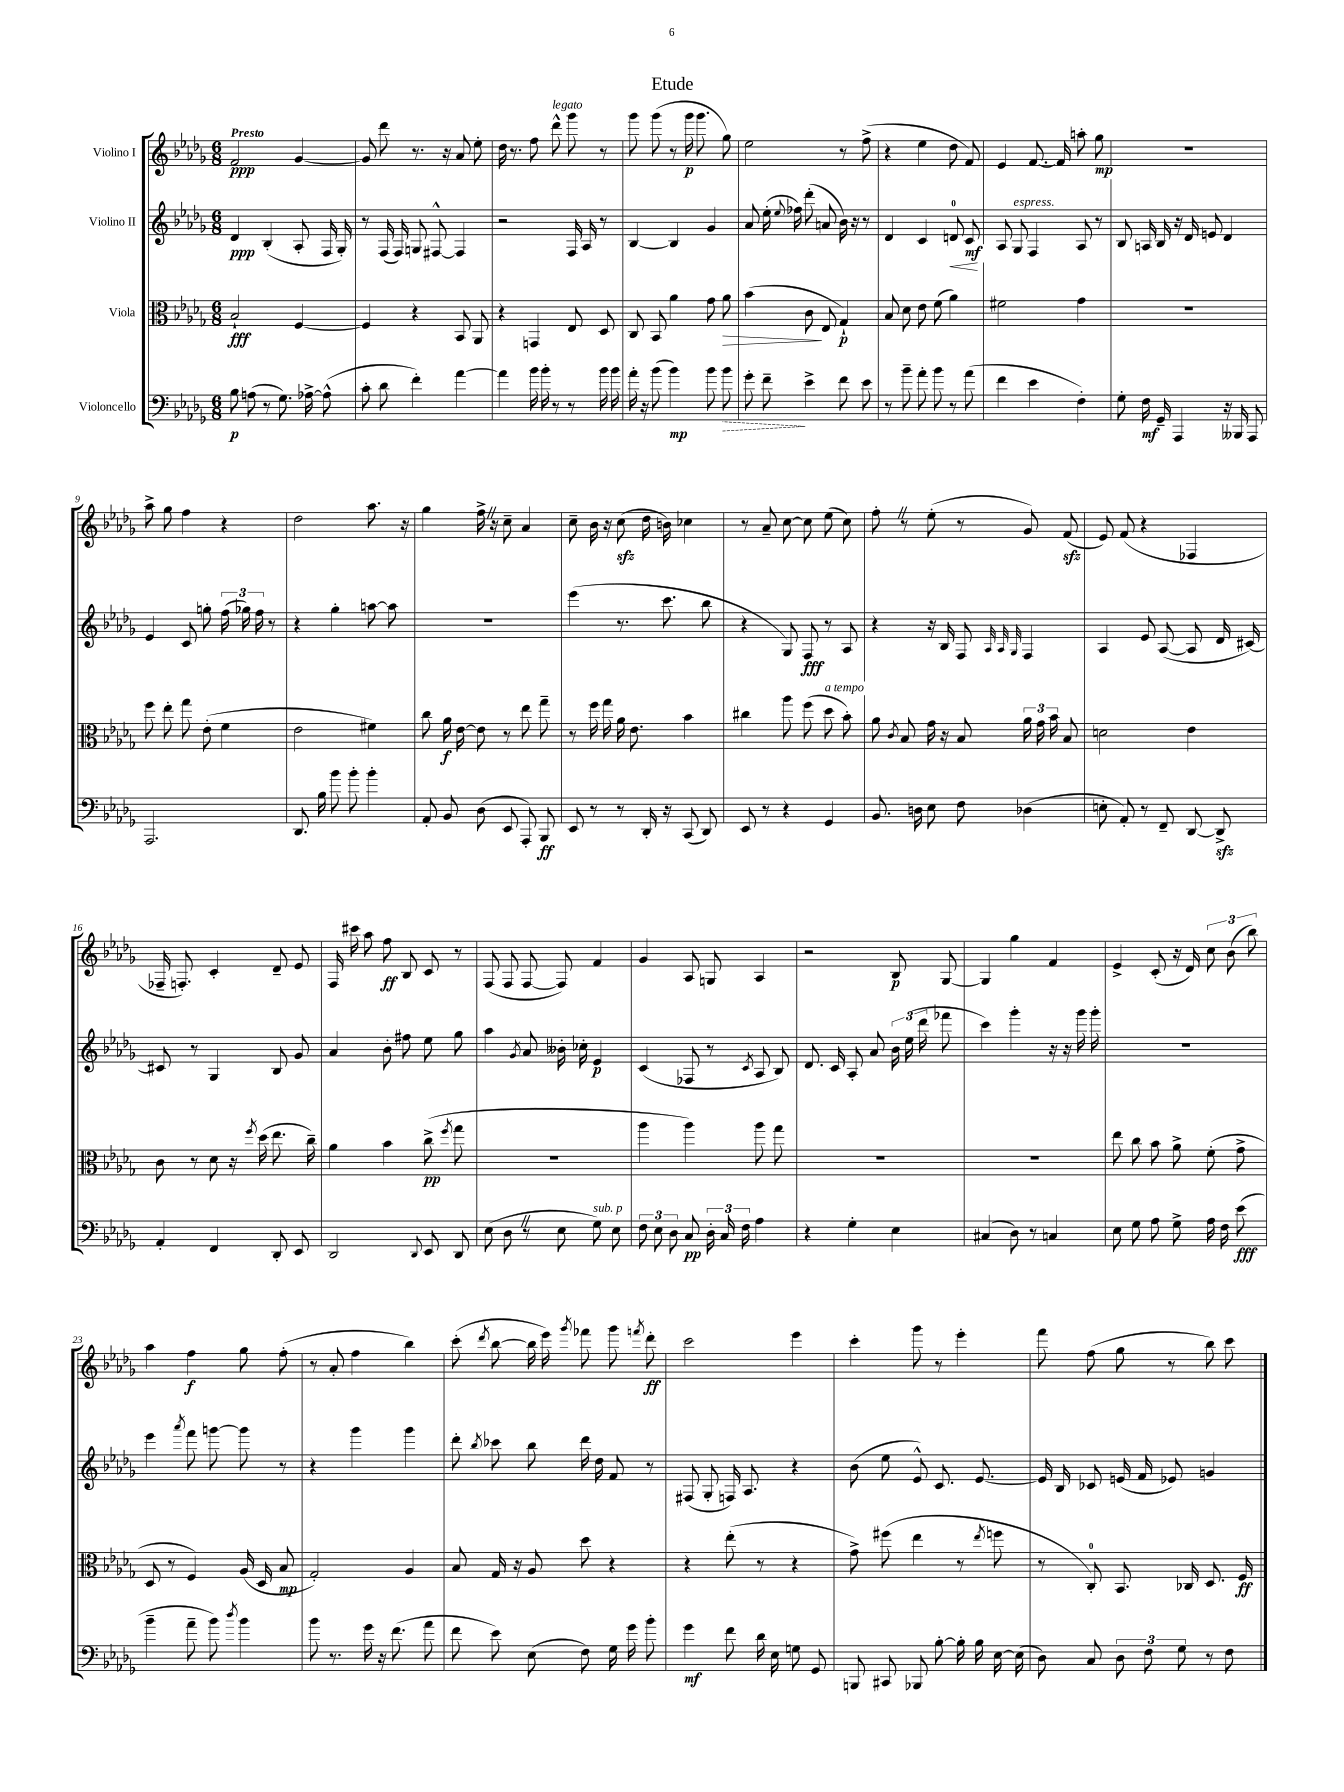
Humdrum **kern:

**kern	**dynam	**kern	**dynam	**kern	**dynam	**kern	**dynam
*part4	*part4	*part3	*part3	*part2	*part2	*part1	*part1
*staff4	*staff4	*staff3	*staff3	*staff2	*staff2	*staff1	*staff1
*I"Violoncello	*	*I"Viola	*	*I"Violino II	*	*I"Violino I	*
*clefF4	*	*clefC3	*	*clefG2	*	*clefG2	*
*k[b-e-a-d-g-]	*	*k[b-e-a-d-g-]	*	*k[b-e-a-d-g-]	*	*k[b-e-a-d-g-]	*
*M6/8	*	*M6/8	*	*M6/8	*	*M6/8	*
=1	=1	=1	=1	=1	=1	=1	=1
!	!	!	!	!	!	!LO:TX:a:B:t=Presto	!
8B-\	p	2B-`/	fff	4d-/	ppp	2f/	ppp
(8An\	.	.	.	.	.	.	.
8r	.	.	.	(4B-'/	.	.	.
8.G-\)	.	.	.	.	.	.	.
.	.	[4F/	.	8A-'/	.	[4g-/	.
[16A-X^\	.	.	.	.	.	.	.
(8A-^^\]	.	.	.	16F/	.	.	.
.	.	.	.	16G-'/)	.	.	.
=2	=2	=2	=2	=2	=2	=2	=2
8c'\	.	4F/]	.	8r	.	8g-/]	.
8d-\	.	.	.	(16F/	.	8ddd-\	.
.	.	.	.	16F/)	.	.	.
4f'\)	.	4r	.	8Gn/	.	8.r	.
.	.	.	.	[8F#X^^/	.	.	.
.	.	.	.	.	.	16r	.
[4a-\	.	8BB-/	.	4F#/]	.	8a-/	.
.	.	8AA-/	.	.	.	8ee-'\	.
=3	=3	=3	=3	=3	=3	=3	=3
4a-\]	.	4r	.	2r	.	16dd-\	.
.	.	.	.	.	.	8.r	.
16b-\	.	4GGn/	.	.	.	8ff\	.
16b-'\	.	.	.	.	.	.	.
!	!	!	!	!	!	!LO:TX:a:i:t=legato	!
8r	.	.	.	.	.	8ddd-^^\	.
8r	.	8E-/	.	16F/	.	8ggg-\	.
.	.	.	.	16A-/	.	.	.
16b-\	.	8D-/	.	8r	.	8r	.
16b-\	.	.	.	.	.	.	.
=4	=4	=4	=4	=4	=4	=4	=4
16a-'\	.	8C/	.	[4B-/	.	8ggg-\	.
16r	.	.	.	.	.	.	.
(8b-\	.	8BB-/	.	.	.	(8ggg-\	.
4b-\)	mp	4a-\	.	4B-/]	.	8r	.
.	.	.	.	.	.	16ggg-\	p
.	.	.	.	.	.	8.ggg-\	.
8b-\	.	8g-\	.	4g-/	.	.	.
!	!LO:HP:b	!	!LO:HP:b	!	!	!	!
8b-\	>	8a-\	>	.	.	8gg-\)	.
=5	=5	=5	=5	=5	=5	=5	=5
8g-'\	.	(4b-\	.	8a-/	.	2ee-\	.
8f~\	.	.	.	(16ee-'\	.	.	.
.	.	.	.	8qqee-/	.	.	.
.	.	.	.	16ff-X\)	.	.	.
4e-^\	]	8c\	.	(8ddd-'\	.	.	.
.	.	8E-/	]	8an/	.	.	.
8f\	.	4G-`/)	p	16b-\)	.	8r	.
.	.	.	.	16r	.	.	.
8e-\	.	.	.	8r	.	(8ff^\	.
=6	=6	=6	=6	=6	=6	=6	=6
8r	.	8B-/	.	4d-/	.	4r	.
8b-~\	.	8d-\	.	.	.	.	.
8a-'\	.	8e-\	.	4c/	.	4ee-\	.
8b-\	.	(8f\	.	.	.	.	.
!	!	!	!	!	!LO:HP:b	!	!
8r	.	4a-\)	.	8dn/	<	8dd-\	.
(8a-\	.	.	.	8c/	mf	8f/)	.
.	.	.	.	.	[	.	.
=7	=7	=7	=7	=7	=7	=7	=7
4f\	.	2f#X\	.	8A-/	.	4e-/	.
!	!	!	!	!LO:TX:a:i:t=espress.	!	!	!
.	.	.	.	8G-/	.	.	.
4e-\	.	.	.	4F/	.	[8.f/	.
.	.	.	.	.	.	16f/]	.
4F'\)	.	4g-\	.	8A-/	.	8aan'\	.
.	.	.	.	8r	.	8gg-\	mp
=8	=8	=8	=8	=8	=8	=8	=8
8G-'\	.	2.r	.	8B-/	.	2.r	.
16F\	mf	.	.	16An/	.	.	.
16GG-~/	.	.	.	16B-/	.	.	.
4AAA-/	.	.	.	16r	.	.	.
.	.	.	.	16d-/	.	.	.
.	.	.	.	8en/	.	.	.
16r	.	.	.	4d-/	.	.	.
16BBB--X/	.	.	.	.	.	.	.
8AAA-/	.	.	.	.	.	.	.
!!LO:LB:g=z
=9	=9	=9	=9	=9	=9	=9	=9
2.AAA-/	.	8ff\	.	4e-/	.	8aa-^\	.
.	.	8ee-'\	.	.	.	8gg-\	.
.	.	8gg-\	.	8c/	.	4ff\	.
.	.	(8e-'\	.	8ggn'\	.	.	.
.	.	4f\	.	(24ff\	.	4r	.
.	.	.	.	24gg-X\)	.	.	.
.	.	.	.	24ff\	.	.	.
.	.	.	.	8r	.	.	.
=10	=10	=10	=10	=10	=10	=10	=10
8.DD-/	.	2e-\	.	4r	.	2dd-\	.
16B-\	.	.	.	.	.	.	.
8b-\	.	.	.	4gg-'\	.	.	.
8b-'\	.	.	.	.	.	.	.
4b-'\	.	4f#X\)	.	[8aan\	.	8.aa-\	.
.	.	.	.	8aa\]	.	.	.
.	.	.	.	.	.	16r	.
=11	=11	=11	=11	=11	=11	=11	=11
8AA-'/	.	8cc\	.	2.r	.	4gg-\	.
8BB-/	.	16a-\	f	.	.	.	.
.	.	[16e-\	.	.	.	.	.
(8D-\	.	8e-\]	.	.	.	16ff^Z\	.
.	.	.	.	.	.	16r	.
8EE-/	.	8r	.	.	.	8cc~\	.
8AAA-'/)	.	8ee-\	.	.	.	4a-/	.
8BBB-/	ff	8gg-~\	.	.	.	.	.
=12	=12	=12	=12	=12	=12	=12	=12
8EE-/	.	8r	.	(4eee-\	.	8cc~\	.
8r	.	16ff\	.	.	.	16b-\	.
.	.	16gg-\	.	.	.	16r	.
8r	.	16a-\	.	8.r	.	(8cczz\	.
.	.	8.e-\	.	.	.	.	.
16DD-'/	.	.	.	.	.	16dd-\	.
16r	.	.	.	8.ccc\	.	16bn\)	.
(8CC/	.	4b-\	.	.	.	4cc-X\	.
8DD-/)	.	.	.	8bb-\	.	.	.
=13	=13	=13	=13	=13	=13	=13	=13
8EE-/	.	4cc#X\	.	4r	.	8r	.
8r	.	.	.	.	.	8a-~/	.
4r	.	8aa-\	.	8G-/)	.	[8cc\	.
.	.	(8ff\	.	8F/	fff	8cc\]	.
!	!	!LO:TX:a:i:t=a tempo	!	!	!	!	!
4GG-/	.	8dd-\	.	8r	.	(8ee-\	.
.	.	8b-'\)	.	8A-/	.	8cc\)	.
=14	=14	=14	=14	=14	=14	=14	=14
8.BB-/	.	8a-\	.	4r	.	8ff'Z\	.
.	.	8qc/	.	.	.	.	.
.	.	8B-/	.	.	.	8r	.
16Dn\	.	.	.	.	.	.	.
8E-\	.	16g-\	.	16r	.	(8ee-'\	.
.	.	16r	.	16B-/	.	.	.
8F\	.	8B-/	.	8F/	.	8r	.
.	.	.	.	32qqA-/	.	.	.
.	.	.	.	32qqA-/	.	.	.
.	.	.	.	32qqG-/	.	.	.
(4D-X\	.	24a-\	.	4F/	.	8g-/)	.
.	.	24g-\	.	.	.	.	.
.	.	24b-\	.	.	.	.	.
.	.	8B-/	.	.	.	(8fzz/	.
=15	=15	=15	=15	=15	=15	=15	=15
8En'\	.	2dn\	.	4A-/	.	8e-/)	.
8AA-'/)	.	.	.	.	.	(8f/	.
8r	.	.	.	8e-/	.	4r	.
8FF~/	.	.	.	([8A-/	.	.	.
[8DD-/	.	4e-\	.	8A-/]	.	4F-X/	.
8DD-zz^/]	.	.	.	16d-/	.	.	.
.	.	.	.	[16c#X/)	.	.	.
!!LO:LB:g=z
=16	=16	=16	=16	=16	=16	=16	=16
4AA-'/	.	8c\	.	8c#X/]	.	16F-X~/	.
.	.	.	.	.	.	8.Fn'/)	.
.	.	8r	.	8r	.	.	.
4FF/	.	8d-\	.	4G-/	.	4c'/	.
.	.	16r	.	.	.	.	.
.	.	8qff/	.	.	.	.	.
.	.	(16dd-\	.	.	.	.	.
8DD-'/	.	8.ee-\	.	8B-/	.	8d-~/	.
8EE-/	.	.	.	8g-/	.	8e-/	.
.	.	16cc~\)	.	.	.	.	.
=17	=17	=17	=17	=17	=17	=17	=17
2DD-/	.	4a-\	.	4a-/	.	16F/	.
.	.	.	.	.	.	16ccc#X\	.
.	.	.	.	.	.	8aa-\	.
.	.	4b-\	.	8b-'\	.	8ff\	ff
.	.	.	.	8ff#X\	.	8B-/	.
8qqDD-/	.	.	.	.	.	.	.
8EE-/	.	(8cc^\	pp	8ee-\	.	8c/	.
.	.	8qff/	.	.	.	.	.
8DD-/	.	8gg-\	.	8gg-\	.	8r	.
=18	=18	=18	=18	=18	=18	=18	=18
(8E-\	.	2.r	.	4aa-\	.	(8F/	.
8D-Z\	.	.	.	.	.	8F/	.
.	.	.	.	8qg-/	.	.	.
8r	.	.	.	8a-/	.	[8F/	.
8E-\	.	.	.	16b--X'\	.	8F/])	.
.	.	.	.	16cc-X'\	.	.	.
!LO:TX:a:i:t=sub. p	!	!	!	!	!	!	!
8G-\)	.	.	.	4e-/	p	4f/	.
8E-\	.	.	.	.	.	.	.
=19	=19	=19	=19	=19	=19	=19	=19
12F\	.	4aa-\	.	(4c/	.	4g-/	.
12E-\	.	.	.	.	.	.	.
12D-\	.	.	.	.	.	.	.
8C/	pp	4aa-\)	.	8F-X/	.	8A-/	.
24D-'\	.	.	.	8r	.	8Gn/	.
24C/	.	.	.	.	.	.	.
24F\	.	.	.	.	.	.	.
.	.	.	.	8qc/	.	.	.
4A-\	.	8aa-\	.	8A-/	.	4A-/	.
.	.	8gg-\	.	8B-/)	.	.	.
=20	=20	=20	=20	=20	=20	=20	=20
4r	.	2.r	.	8.d-/	.	2r	.
.	.	.	.	16c/	.	.	.
4G-'\	.	.	.	8A-'/	.	.	.
.	.	.	.	8a-/	.	.	.
4E-\	.	.	.	24b-\	.	8B-/	p
.	.	.	.	(24ee-\	.	.	.
.	.	.	.	24ddd-\	.	.	.
.	.	.	.	8fff-X\	.	[8G-/	.
=21	=21	=21	=21	=21	=21	=21	=21
(4C#X/	.	2.r	.	4ccc\)	.	4G-/]	.
8D-\)	.	.	.	4ggg-'\	.	4gg-\	.
8r	.	.	.	.	.	.	.
4Cn/	.	.	.	16r	.	4f/	.
.	.	.	.	16r	.	.	.
.	.	.	.	16ggg-\	.	.	.
.	.	.	.	16ggg-'\	.	.	.
=22	=22	=22	=22	=22	=22	=22	=22
8E-\	.	8ee-\	.	2.r	.	4e-^/	.
8G-\	.	8cc\	.	.	.	.	.
8A-\	.	8b-\	.	.	.	(8c'/	.
8G-^\	.	8a-^\	.	.	.	16r	.
.	.	.	.	.	.	16d-/)	.
16A-\	.	(8f'\	.	.	.	12cc\	.
16F\	.	.	.	.	.	.	.
.	.	.	.	.	.	(12b-\	.
(8e-\	fff	8g-^\	.	.	.	.	.
.	.	.	.	.	.	12bb-\)	.
!!LO:LB:g=z
=23	=23	=23	=23	=23	=23	=23	=23
4b-~\	.	8D-/	.	4eee-\	.	4aa-\	.
.	.	8r	.	.	.	.	.
.	.	.	.	8qaaa-/	.	.	.
8a-~\	.	4F/)	.	8fff\	.	4ff\	f
8b-\)	.	.	.	[8gggn\	.	.	.
8qdd-/	.	.	.	.	.	.	.
4b-\	.	(16A-/	.	8ggg\]	.	8gg-\	.
.	.	16D-/	.	.	.	.	.
.	.	8B-/	mp	8r	.	(8ff'\	.
=24	=24	=24	=24	=24	=24	=24	=24
8b-\	.	2G-'/)	.	4r	.	8r	.
8.r	.	.	.	.	.	8a-'/	.
.	.	.	.	4ggg-\	.	4ff\	.
16g-\	.	.	.	.	.	.	.
16r	.	.	.	.	.	.	.
(8.f\	.	.	.	.	.	.	.
.	.	4A-/	.	4ggg-\	.	4bb-\)	.
8a-\	.	.	.	.	.	.	.
=25	=25	=25	=25	=25	=25	=25	=25
8f\	.	8B-/	.	8ddd-'\	.	(8ccc'\	.
.	.	.	.	8qbb-/	.	8qddd-/	.
8e-\)	.	16G-/	.	8ccc-X\	.	[8bb-\	.
.	.	16r	.	.	.	.	.
(8E-\	.	8A-/	.	8bb-\	.	16bb-\]	.
.	.	.	.	.	.	16eee-\)	.
.	.	.	.	.	.	8qggg-/	.
8F\)	.	8dd-\	.	16ddd-\	.	8fff-X\	.
.	.	.	.	16dd-\	.	.	.
16G-\	.	4r	.	8f/	.	8ggg-\	.
16g-\	.	.	.	.	.	.	.
.	.	.	.	.	.	8qfffn/	.
8b-'\	.	.	.	8r	.	8ddd-'\	ff
=26	=26	=26	=26	=26	=26	=26	=26
4g-\	mf	4r	.	(8F#X/	.	2ccc\	.
.	.	.	.	8G-'/	.	.	.
8f\	.	(8ee-'\	.	16Fn/)	.	.	.
.	.	.	.	8.A-/	.	.	.
16d-\	.	8r	.	.	.	.	.
16E-\	.	.	.	.	.	.	.
8Gn\	.	4r	.	4r	.	4eee-\	.
8GG-/	.	.	.	.	.	.	.
=27	=27	=27	=27	=27	=27	=27	=27
8BBBn/	.	8g-^\)	.	(8b-\	.	4ccc'\	.
8CC#X/	.	(8ff#X\	.	8ee-\	.	.	.
8BBB-X/	.	4ee-\	.	8e-^^/)	.	8ggg-\	.
[8B-'\	.	.	.	8.c/	.	8r	.
16B-'\]	.	8r	.	.	.	4eee-'\	.
16B-\	.	.	.	[8.e-/	.	.	.
.	.	8qee-/	.	.	.	.	.
[16E-\	.	8ffn\	.	.	.	.	.
(16E-\]	.	.	.	.	.	.	.
=28	=28	=28	=28	=28	=28	=28	=28
8D-\)	.	8r	.	16e-/]	.	8fff\	.
.	.	.	.	16B-/	.	.	.
8C/	.	8C'/)	.	8c-X/	.	(8ff\	.
12D-\	.	8.BB-/	.	(16en/	.	8gg-\	.
.	.	.	.	16f/	.	.	.
12F\	.	.	.	.	.	.	.
.	.	.	.	8e-X/)	.	8r	.
12G-\	.	.	.	.	.	.	.
.	.	16C-X/	.	.	.	.	.
8r	.	8.D-/	.	4gn/	.	8bb-\)	.
8F\	.	.	.	.	.	8ccc\	.
.	.	16F/	ff	.	.	.	.
==	==	==	==	==	==	==	==
*-	*-	*-	*-	*-	*-	*-	*-
